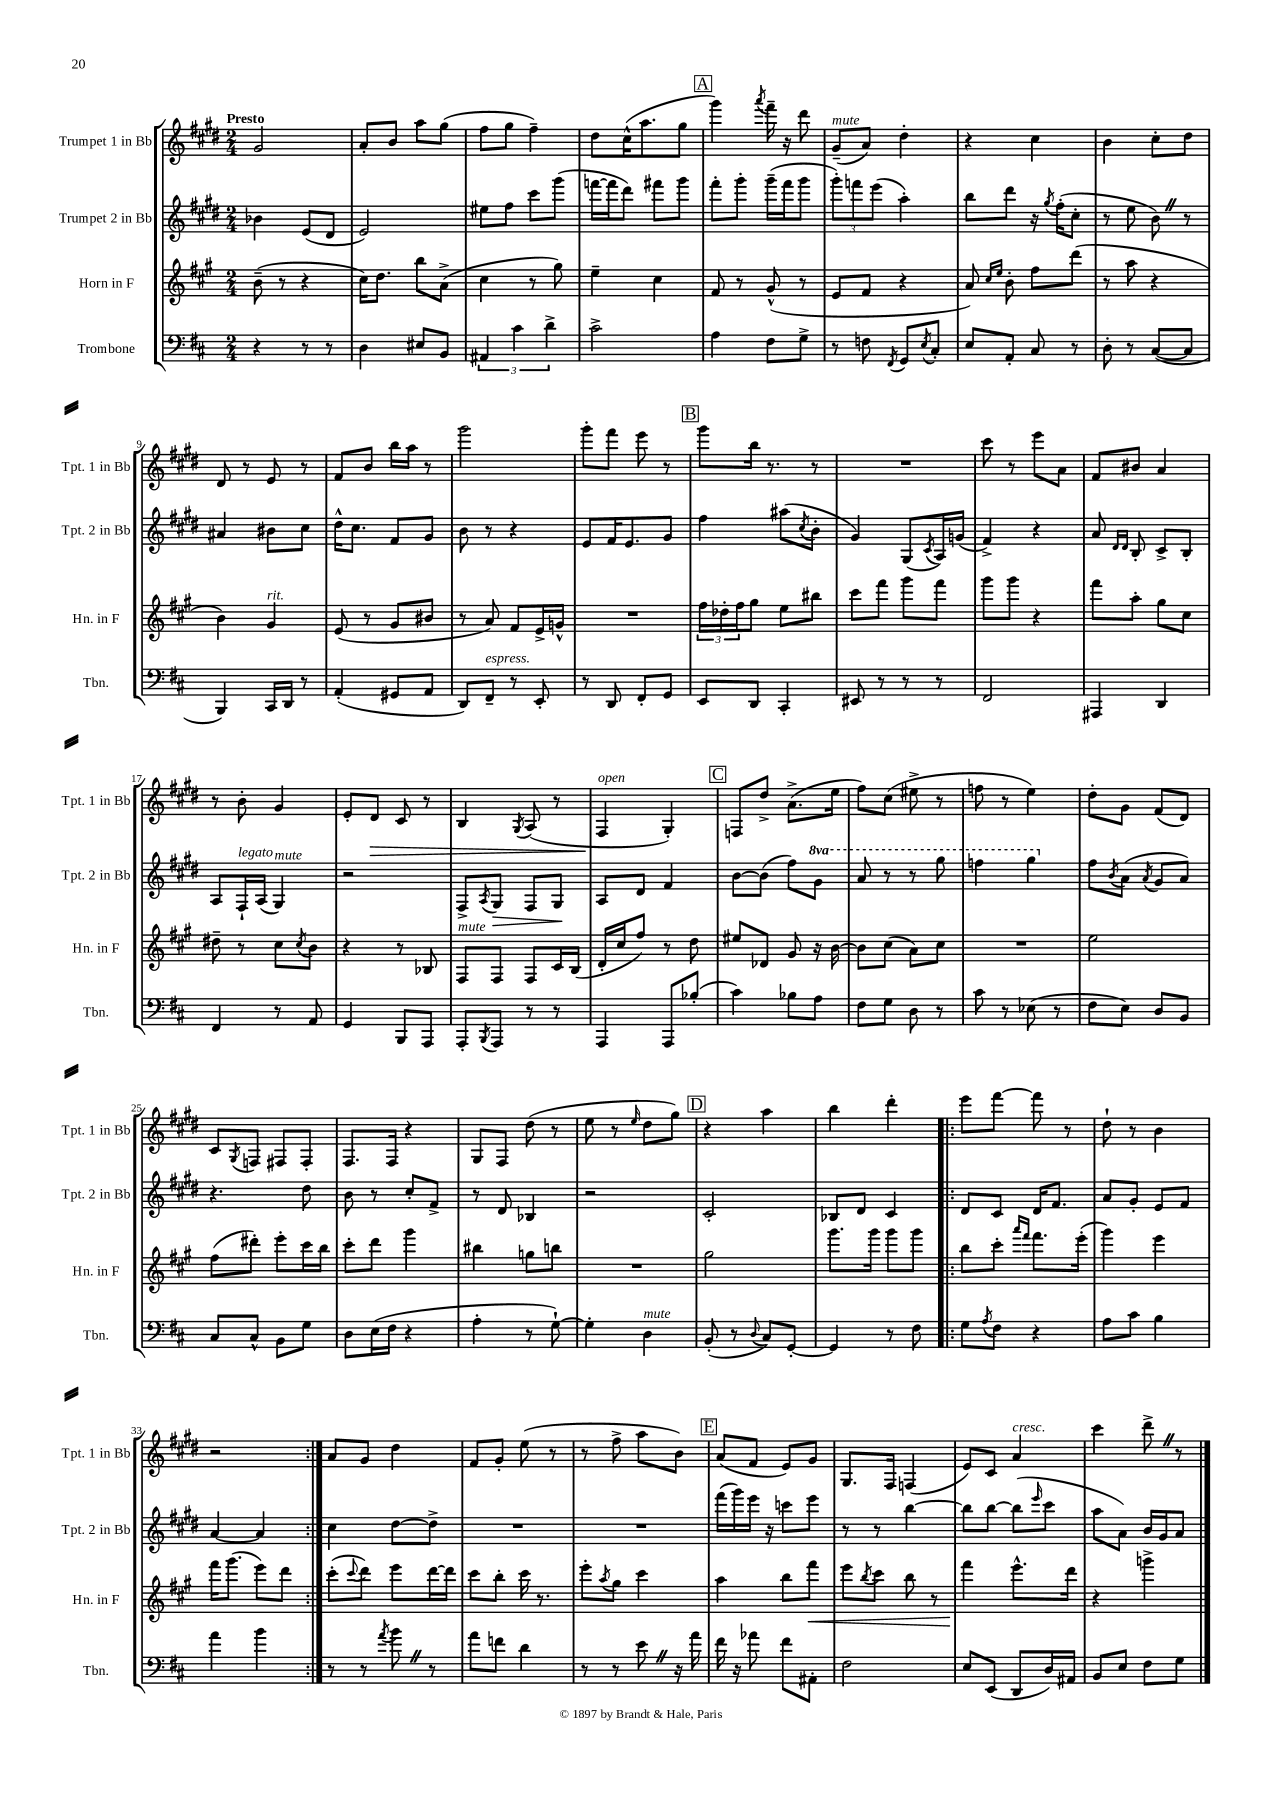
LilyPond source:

<<
\new StaffGroup <<
\new Staff = "s0" \with { instrumentName = "Trumpet 1 in Bb" shortInstrumentName = "Tpt. 1 in Bb" } {
    \clef treble \key e \major \numericTimeSignature \time 2/4 \tempo "Presto"
    gis'2 |
    a'8-. b'8 a''8 gis''8( |
    fis''8 gis''8 fis''4--) |
    dis''8 cis''16-^( a''8. gis''8 |
    \mark \markup { \box "A" } gis'''4) \acciaccatura { a'''8 } fis'''16-- r16 dis'''8 |
    gis'8--^\markup { \italic "mute" }( a'8) dis''4-. |
    r4 cis''4 |
    b'4 cis''8-. dis''8 |
    dis'8 r8 e'8 r8 |
    fis'8 b'8 b''16 a''16 r8 |
    gis'''2 |
    gis'''8-. fis'''8 e'''8 r8 |
    \mark \markup { \box "B" } gis'''8 b''16 r8. r8 |
    R2 |
    cis'''8 r8 e'''8 a'8 |
    fis'8 bis'8 a'4 |
    r8 b'8-. gis'4 |
    e'8-. dis'8\> cis'8 r8 |
    b4 \acciaccatura { gis8 } a8( r8 |
    fis4\!^\markup { \italic "open" } gis4-.) |
    \mark \markup { \box "C" } f8 dis''8-> a'8.->( e''16 |
    fis''8) cis''8( eis''8-> r8 |
    f''8 r8 e''4) |
    dis''8-. gis'8 fis'8( dis'8) |
    cis'8 \acciaccatura { gis8 } f8 fis8 fis8-. |
    fis8. fis16 r4 |
    gis8 fis8 dis''8( r8 |
    e''8 r8 \grace { e''16 } dis''8 gis''8) |
    \mark \markup { \box "D" } r4 a''4 |
    b''4 dis'''4-. |
    \repeat volta 2 { e'''8 fis'''8~ fis'''8 r8 |
    dis''8-! r8 b'4 |
    r2 | }
    a'8 gis'8 dis''4 |
    fis'8 gis'8-. e''8( r8 |
    r8 fis''8-> a''8 b'8) |
    \mark \markup { \box "E" } a'8( fis'8 e'8) gis'8 |
    gis8. fis16 f4( |
    e'8) cis'8 a'4^\markup { \italic "cresc." } |
    cis'''4 dis'''8-> \once \override BreathingSign.text = \markup { \musicglyph "scripts.caesura.straight" } \breathe r8 \bar "|." |
}
\new Staff = "s1" \with { instrumentName = "Trumpet 2 in Bb" shortInstrumentName = "Tpt. 2 in Bb" } {
    \clef treble \key e \major \numericTimeSignature \time 2/4 \set Staff.ottavationMarkups = #ottavation-simple-ordinals
    bes'4 e'8( dis'8 |
    e'2) |
    eis''8 fis''8 cis'''8 gis'''8( |
    f'''16~ f'''16 dis'''8) fis'''8 gis'''8 |
    \mark \markup { \box "A" } fis'''8-. gis'''8-. gis'''16--( fis'''16 gis'''8 |
    \tuplet 3/2 { gis'''8-.) f'''8 e'''8( } a''4-.) |
    b''8 dis'''8 r16 \acciaccatura { gis''8 } fis''16-.( cis''8-. |
    r8 e''8 b'8) \once \override BreathingSign.text = \markup { \musicglyph "scripts.caesura.straight" } \breathe r8 |
    ais'4 bis'8 cis''8 |
    dis''16-^ cis''8. fis'8 gis'8 |
    b'8 r8 r4 |
    e'8 fis'16 e'8. gis'8 |
    \mark \markup { \box "B" } fis''4 ais''8( \acciaccatura { cis''8 } b'8-. |
    gis'4) gis8( \acciaccatura { cis'8 } a16) g'16( |
    fis'4->) r4 |
    a'8 \grace { dis'16 dis'16 } b8-. cis'8-> b8-. |
    a8 fis16-!^\markup { \italic "legato" } a16( gis4^\markup { \italic "mute" }) |
    r2 |
    fis8-> \acciaccatura { a8 } gis8\> fis8 gis8\! |
    a8 dis'8 fis'4 |
    \mark \markup { \box "C" } b'8~ b'8( fis''8) \ottava #1 gis''8 |
    a''8 r8 r8 gis'''8 |
    f'''4 gis'''4 \ottava #0 |
    fis''8 \acciaccatura { b'8 } a'8( \acciaccatura { a'8 } gis'8 a'8) |
    r4. dis''8 |
    b'8 r8 cis''8-. fis'8-> |
    r8 dis'8 bes4 |
    r2 |
    \mark \markup { \box "D" } cis'2-. |
    bes8 dis'8 cis'4 |
    \repeat volta 2 { dis'8 cis'8 dis'16 fis'8. |
    a'8 gis'8-. e'8 fis'8 |
    a'4~ a'4 | }
    cis''4 dis''8~ dis''8-> |
    R2 |
    R2 |
    \mark \markup { \box "E" } fis'''16( gis'''16) e'''16 r16 c'''8 e'''8 |
    r8 r8 b''4~ |
    b''8 b''8~ b''8( \grace { e'''16 } cis'''8 |
    a''8 a'8) b'16 gis'16 a'8 \bar "|." |
}
\new Staff = "s2" \with { instrumentName = "Horn in F" shortInstrumentName = "Hn. in F" } {
    \clef treble \key a \major \numericTimeSignature \time 2/4
    b'8--( r8 r4 |
    cis''16) d''8. b''8 a'8->( |
    cis''4 r8 gis''8) |
    e''4-- cis''4 |
    \mark \markup { \box "A" } fis'8 r8 gis'8-^( r8 |
    e'8 fis'8 r4 |
    a'8) \grace { cis''16 e''16 } b'8-. fis''8 d'''8( |
    r8 a''8 r4 |
    b'4) gis'4^\markup { \italic "rit." } |
    e'8( r8 gis'8 bis'8 |
    r8 a'8) fis'8 e'16-> g'16-^ |
    R2 |
    \mark \markup { \box "B" } \tuplet 3/2 { fis''16 des''16-. fis''16 } gis''8 e''8 bis''8 |
    cis'''8 fis'''8 gis'''8 fis'''8 |
    gis'''8 gis'''8 r4 |
    fis'''8 a''8-. gis''8 cis''8 |
    dis''8-- r8 cis''8 \acciaccatura { cis''8 } b'8 |
    r4 r8 bes8 |
    fis8^\markup { \italic "mute" } fis8 fis8 cis'16 b16( |
    d'16-. cis''16 fis''8) r8 d''8 |
    \mark \markup { \box "C" } eis''8 des'8 gis'8 r16 b'16~ |
    b'8 cis''8( a'8) cis''8 |
    R2 |
    e''2 |
    fis''8( dis'''8-.) e'''8-. cis'''16 b''16 |
    cis'''8-. d'''8 gis'''4 |
    bis''4 g''8 b''8 |
    R2 |
    \mark \markup { \box "D" } gis''2 |
    gis'''8. gis'''16 gis'''8 gis'''8 |
    \repeat volta 2 { b''8 cis'''8-. \grace { a'''16 fis'''16 } fis'''8. e'''16-.( |
    gis'''4) e'''4 |
    fis'''16 gis'''8.( e'''8) d'''8 | }
    cis'''8-.( \appoggiatura { cis'''8 } d'''8) e'''8 d'''16~ d'''16 |
    cis'''8 b''8-. cis'''16 r8. |
    e'''8-. \acciaccatura { a''8 } gis''8 cis'''4 |
    \mark \markup { \box "E" } a''4 b''8 fis'''8\< |
    e'''8 \acciaccatura { b''8 } cis'''8 b''8 r8 |
    fis'''4\! e'''8.-^ d'''16 |
    r4 g'''4-> \bar "|." |
}
\new Staff = "s3" \with { instrumentName = "Trombone" shortInstrumentName = "Tbn." } {
    \clef bass \key d \major \numericTimeSignature \time 2/4
    r4 r8 r8 |
    d4 eis8 b,8 |
    \tuplet 3/2 { ais,4 cis'4 d'4-> } |
    cis'2-> |
    \mark \markup { \box "A" } a4 fis8 g8-> |
    r8 f8 \acciaccatura { fis,8 } g,8 \acciaccatura { e8 } cis8-. |
    e8 a,8-. cis8 r8 |
    d8-. r8 cis8~( cis8 |
    b,,4) cis,16 d,16 r8 |
    a,4-.( gis,8 a,8 |
    d,8) fis,8--^\markup { \italic "espress." } r8 e,8-. |
    r8 d,8 fis,8-. g,8 |
    \mark \markup { \box "B" } e,8 d,8 cis,4-. |
    eis,8 r8 r8 r8 |
    fis,2 |
    ais,,4 d,4 |
    fis,4 r8 a,8 |
    g,4 b,,8 a,,8 |
    a,,8-. \acciaccatura { b,,8 } a,,8 r8 r8 |
    a,,4 a,,8 bes8-.( |
    \mark \markup { \box "C" } cis'4) bes8 a8 |
    fis8 g8 d8 r8 |
    cis'8 r8 ees8( r8 |
    fis8 e8) d8 b,8 |
    cis8 cis8-^ b,8 g8 |
    d8 e16( fis16 r4 |
    a4-. r8 g8~-!) |
    g4-. d4^\markup { \italic "mute" } |
    \mark \markup { \box "D" } b,8-.( r8 \appoggiatura { d8 } cis8) g,8~-. |
    g,4 r8 fis8 |
    \repeat volta 2 { g8 \acciaccatura { a8 } fis8 r4 |
    a8 cis'8 b4 |
    a'4 b'4 | }
    r8 r8 \acciaccatura { a'8 } b'8 \once \override BreathingSign.text = \markup { \musicglyph "scripts.caesura.straight" } \breathe r8 |
    a'8 f'8 d'4 |
    r8 r8 e'8 \once \override BreathingSign.text = \markup { \musicglyph "scripts.caesura.straight" } \breathe r16 a'16 |
    \mark \markup { \box "E" } fis'16 r16 aes'8 fis'8 ais,8-. |
    fis2 |
    e8 e,8( d,8 d16) ais,16 |
    b,8 e8 fis8 g8 \bar "|." |
}
>>
>>
